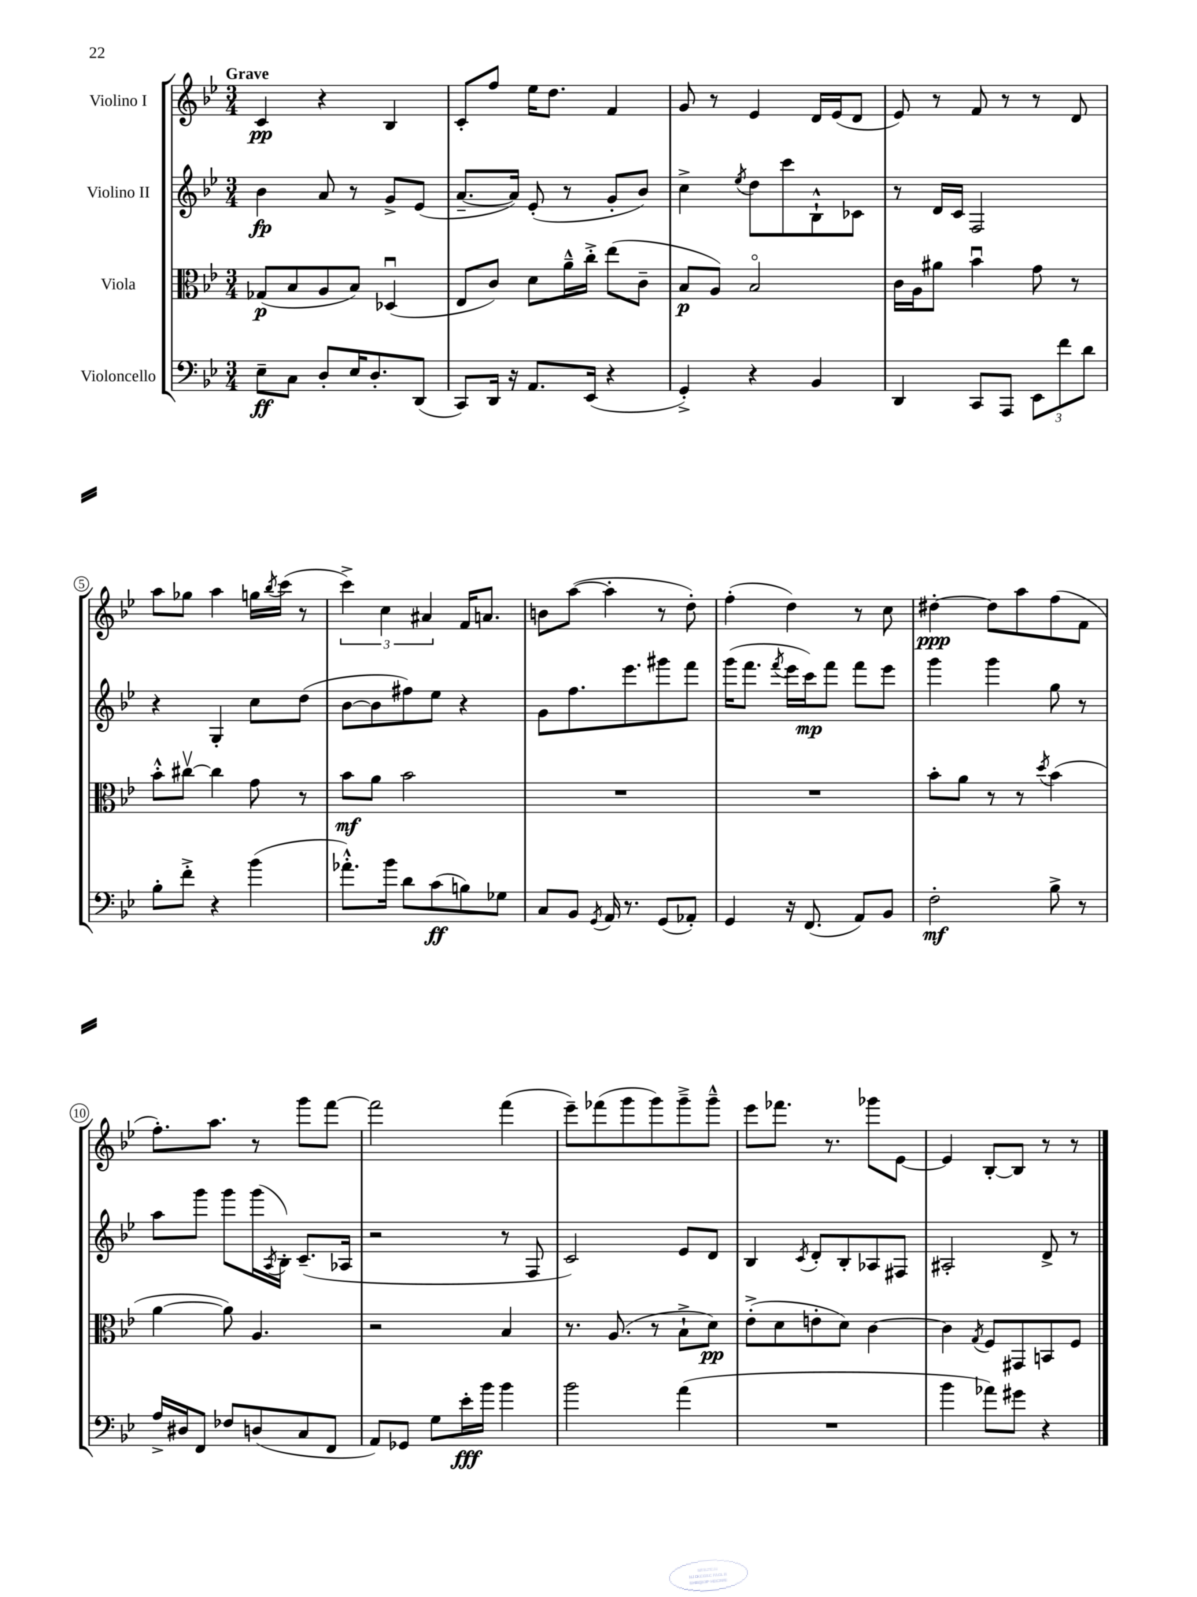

**kern	**kern	**kern	**kern
*staff4	*staff3	*staff2	*staff1
*clefF4	*clefC3	*clefG2	*clefG2
*k[b-e-]	*k[b-e-]	*k[b-e-]	*k[b-e-]
*M3/4	*M3/4	*M3/4	*M3/4
8E-~	(8G-	4b-	4c
8C	8B-	.	.
8D'	8A	8a	4r
16E-	8B-)	8r	.
8.D'	.	.	.
.	(4D-u	8g^	4B-
(8DD	.	(8e-	.
=	=	=	=
8CC)	8E-	[8.a~	8c'
16DD	8c)	.	8ff
16r	.	16a])	.
8.AA	8d	(8e-'	16ee-
.	.	.	8.dd
.	16a~^^	8r	.
(16EE-	16cc'^	.	.
4r	(8ee-	8g'	4f
.	8c~	8b-)	.
=	=	=	=
4GG'^)	8B-	4cc^	8g
.	8A)	.	8r
.	.	8qee-	.
4r	2B-o	8dd	4e-
.	.	8ccc	.
4BB-	.	8B-`^^	16d
.	.	.	(16e-
.	.	8c-	8d
=	=	=	=
4DD	16c	8r	8e-)
.	16A	.	.
.	8a#	16d	8r
.	.	16c	.
8CC	4b-u	2F	8f
8AAA	.	.	8r
12EE-	8g	.	8r
12f	.	.	.
.	8r	.	8d
12d	.	.	.
=	=	=	=
8B-'	8b-'^^	4r	8aa
8f'^	[8cc#v	.	8gg-
4r	4cc#]	4G'	4aa
(4b-	8g	8cc	16gg
.	.	.	8qbb-
.	.	.	(16ccc
.	8r	(8dd	8r
=	=	=	=
8.a-'^^)	8b-	[8b-	6ccc^)
.	8a	8b-]	.
.	.	.	6cc
16b-	.	.	.
8d	2b-	8ff#)	.
.	.	.	6a#
(8c	.	8ee-	.
8B)	.	4r	16f
.	.	.	8.a
8G-	.	.	.
=	=	=	=
8C	2.r	8g	8b
8BB-	.	8.ff	([8aa
8qGG	.	.	.
16AA	.	.	4aa']
8.r	.	8.eee-	.
(8GG	.	8ggg#	8r
8AA-')	.	8fff	8dd')
=	=	=	=
4GG	2.r	(16ggg	(4ff'
.	.	8.fff	.
.	.	8qfff	.
16r	.	16eee-	4dd)
(8.FF	.	16ccc)	.
.	.	8fff	.
8AA)	.	8fff	8r
8BB-	.	8eee-	8cc
=	=	=	=
2F'	8b-'	4ggg	[4dd#'
.	8a	.	.
.	8r	4ggg	8dd#]
.	8r	.	8aa
.	8qdd	.	.
8B-^	(4b-	8gg	(8ff
8r	.	8r	8f
=	=	=	=
16A^	[4a	8aa	8.ff')
16D#	.	.	.
8FF	.	8ggg	.
.	.	.	8.aa
8F-	8a])	8ggg	.
(8D	4.A	(16ggg	8r
.	.	8qA	.
.	.	16B-')	.
8C	.	(8.c~	8ggg
8FF	.	.	[8fff
.	.	16A-	.
=	=	=	=
8AA)	2r	2r	2fff]
8GG-	.	.	.
8G	.	.	.
16e-'	.	.	.
16b-	.	.	.
4b-	4B-	8r	(4fff
.	.	8F	.
=	=	=	=
2b-	8.r	2c)	8eee-~)
.	.	.	(8fff-
.	(8.A	.	.
.	.	.	8ggg
.	8r	.	8ggg)
(4a	8B-`^	8e-	8ggg~^
.	8d)	8d	8ggg~^^
=	=	=	=
2.r	(8e-'^	4B-	8eee-
.	8d	.	8.fff-
.	.	8qc	.
.	8e'	8d'	.
.	.	.	8.r
.	8d)	8B-'	.
.	[4c	8A-	8ggg-
.	.	8F#	[8e-
=	=	=	=
4b-	4c]	2A#'	4e-]
.	8qG	.	.
8a-)	8F	.	[8B-'
8g#	8GG#	.	8B-]
4r	8BB	8d^	8r
.	8F	8r	8r
==	==	==	==
*-	*-	*-	*-
